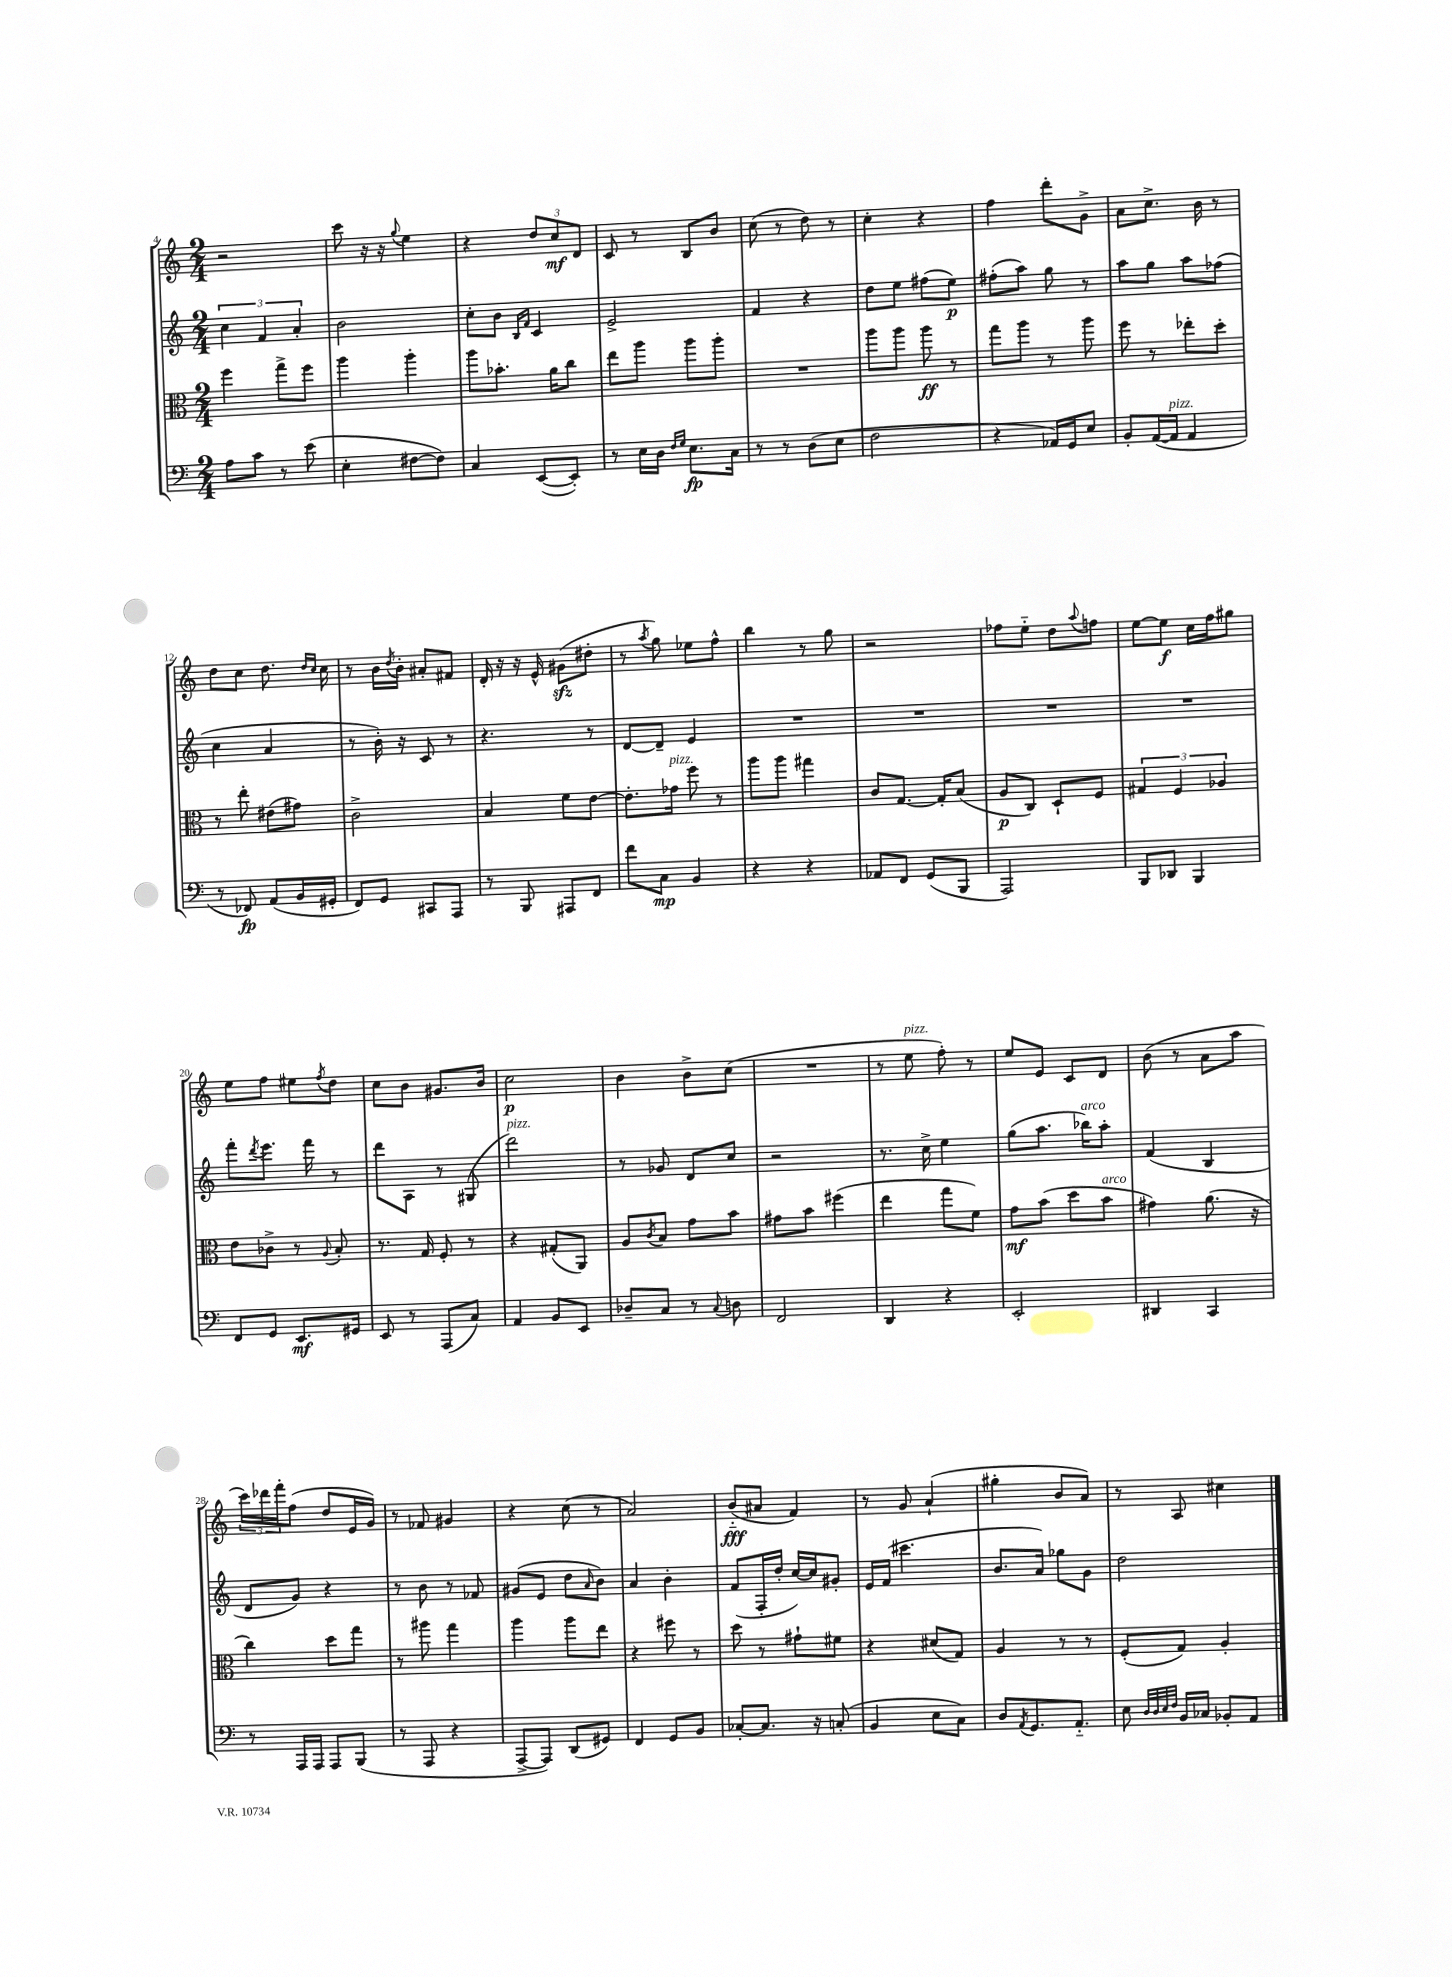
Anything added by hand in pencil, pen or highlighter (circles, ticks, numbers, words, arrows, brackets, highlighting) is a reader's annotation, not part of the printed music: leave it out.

**kern	**dynam	**kern	**dynam	**kern	**dynam	**kern	**dynam
*part4	*part4	*part3	*part3	*part2	*part2	*part1	*part1
*staff4	*staff4	*staff3	*staff3	*staff2	*staff2	*staff1	*staff1
*clefF4	*	*clefC3	*	*clefG2	*	*clefG2	*
*k[]	*	*k[]	*	*k[]	*	*k[]	*
*M2/4	*	*M2/4	*	*M2/4	*	*M2/4	*
=4	=4	=4	=4	=4	=4	=4	=4
8A\L	.	4ff\	.	6cc\	.	2r	.
8c\J	.	.	.	.	.	.	.
.	.	.	.	6f/	.	.	.
8r	.	8gg^\L	.	.	.	.	.
.	.	.	.	6a'/	.	.	.
(8e\	.	8ff\J	.	.	.	.	.
=5	=5	=5	=5	=5	=5	=5	=5
4E'\	.	4aa\	.	2b\	.	8ccc\	.
.	.	.	.	.	.	16r	.
.	.	.	.	.	.	16r	.
.	.	.	.	.	.	8qqgg/	.
[8F#X\L	.	4aa'\	.	.	.	4ee\	.
8F#\J])	.	.	.	.	.	.	.
=6	=6	=6	=6	=6	=6	=6	=6
4C/	.	8aa\L	.	8cc'\L	.	4r	.
.	.	8.b-X'\J	.	8b\J	.	.	.
.	.	.	.	16qqB/LL	.	.	.
.	.	.	.	16qqf/JJ	.	.	.
([8EE/L	.	.	.	4c/	.	12dd/L	.
.	.	16a\KL	.	.	.	.	.
.	.	.	.	.	.	12cc/	mf
8EE'/J])	.	8cc\J	.	.	.	.	.
.	.	.	.	.	.	12d/J	.
=7	=7	=7	=7	=7	=7	=7	=7
8r	.	8ee\L	.	2e^/	.	8c/	.
16E\LL	.	8aa\J	.	.	.	8r	.
16D\JJ	.	.	.	.	.	.	.
16qqF/LL	.	.	.	.	.	.	.
16qqG/JJ	.	.	.	.	.	.	.
8.E\L	fp	8aa\L	.	.	.	8B/L	.
.	.	8aa'\J	.	.	.	8b/J	.
16C\Jk	.	.	.	.	.	.	.
=8	=8	=8	=8	=8	=8	=8	=8
8r	.	2r	.	4f/	.	(8cc\	.
8r	.	.	.	.	.	8r	.
(8D\L	.	.	.	4r	.	8dd\)	.
8E\J	.	.	.	.	.	8r	.
=9	=9	=9	=9	=9	=9	=9	=9
2F\	.	8aa\L	.	8dd\L	.	4cc'\	.
.	.	8aa\J	.	8ee\J	.	.	.
.	.	8aa\	ff	(8ff#X\L	.	4r	.
.	.	8r	.	8ee\J)	p	.	.
=10	=10	=10	=10	=10	=10	=10	=10
4r	.	8gg\L	.	(8ff#X'\L	.	4ff\	.
.	.	8aa\J	.	8aa\J)	.	.	.
16AA-X/LL)	.	8r	.	8gg\	.	8ddd'\L	.
16GG/J	.	.	.	.	.	.	.
8E/J	.	8aa\	.	8r	.	8g^\J	.
=11	=11	=11	=11	=11	=11	=11	=11
8BB'/L	.	8ff\	.	8aa\L	.	8a\L	.
([16AA/L	.	8r	.	8gg\J	.	8.cc^\J	.
!LO:TX:a:i:t=pizz.	!	!	!	!	!	!	!
16AA/JJ]	.	.	.	.	.	.	.
4AA/	.	8ee-X'\L	.	8aa\L	.	.	.
.	.	.	.	.	.	16b\	.
.	.	8dd'\J	.	(8ff-X\J	.	8r	.
!!LO:LB:g=z
=12	=12	=12	=12	=12	=12	=12	=12
8r	.	8r	.	4cc\	.	8dd\L	.
8FF-X/)	fp	8ee'\	.	.	.	8cc\J	.
(8AA/L	.	(8e#X\L	.	4a/	.	8.dd\	.
16BB/L	.	8g#X\J)	.	.	.	.	.
.	.	.	.	.	.	16qqdd/LL	.
.	.	.	.	.	.	16qqcc/JJ	.
16GG#X'/JJ	.	.	.	.	.	16cc\	.
=13	=13	=13	=13	=13	=13	=13	=13
8FF/L)	.	2c^\	.	8r	.	8r	.
8GG/J	.	.	.	16b'\)	.	16b\LL	.
.	.	.	.	.	.	8qdd/	.
.	.	.	.	16r	.	16b'\JJ	.
8CC#X/L	.	.	.	8c/	.	8a#X'/L	.
8AAA/J	.	.	.	8r	.	8f#X/J	.
=14	=14	=14	=14	=14	=14	=14	=14
8r	.	4B/	.	4.r	.	16d'/	.
.	.	.	.	.	.	16r	.
8BBB/	.	.	.	.	.	16r	.
.	.	.	.	.	.	16e^^/	.
8AAA#X/L	.	8f\L	.	.	.	(8g#Xzz\L	.
8FF/J	.	[8e\J	.	8r	.	8dd#X'\J	.
=15	=15	=15	=15	=15	=15	=15	=15
8f\L	.	8.e'\L]	.	[8d/L	.	8r	.
.	.	.	.	.	.	8qaa/	.
8C\J	mp	.	.	8d~/J]	.	8gg\)	.
!	!	!LO:TX:a:i:t=pizz.	!	!	!	!	!
.	.	16g-X\Jk	.	.	.	.	.
4BB/	.	8ff\	.	4e/	.	8ee-X\L	.
.	.	8r	.	.	.	8ff^^\J	.
=16	=16	=16	=16	=16	=16	=16	=16
4r	.	8aa\L	.	2r	.	4bb\	.
.	.	8aa\J	.	.	.	.	.
4r	.	4gg#X\	.	.	.	8r	.
.	.	.	.	.	.	8gg\	.
=17	=17	=17	=17	=17	=17	=17	=17
8AA-X/L	.	8c/L	.	2r	.	2r	.
8FF/J	.	[8.G/J	.	.	.	.	.
(8GG/L	.	.	.	.	.	.	.
.	.	16G'/KL]	.	.	.	.	.
8BBB/J	.	(8B/J	.	.	.	.	.
=18	=18	=18	=18	=18	=18	=18	=18
2AAA/)	.	8A/L	p	2r	.	8ff-X\L	.
.	.	8C/J)	.	.	.	8ee\J	.
.	.	8D`/L	.	.	.	8dd\L	.
.	.	.	.	.	.	8qqaa/	.
.	.	8F/J	.	.	.	8ffn\J	.
=19	=19	=19	=19	=19	=19	=19	=19
8BBB/L	.	6G#X/	.	2r	.	[8ee\L	.
8DD-X/J	.	.	.	.	.	8ee\J]	f
.	.	6F/	.	.	.	.	.
4BBB/	.	.	.	.	.	16cc\LL	.
.	.	.	.	.	.	16ff\J	.
.	.	6A-X/	.	.	.	.	.
.	.	.	.	.	.	8gg#X\J	.
!!LO:LB:g=z
=20	=20	=20	=20	=20	=20	=20	=20
8FF/L	.	8e\L	.	8fff'\L	.	8ee\L	.
.	.	.	.	8qddd/	.	.	.
8GG/J	.	8c-X^\J	.	8.eee\J	.	8ff\J	.
8.EE/L	mf	8r	.	.	.	8ee#X\L	.
.	.	.	.	16fff\	.	.	.
.	.	8qqA/	.	.	.	8qff/	.
.	.	8B'/	.	8r	.	8dd\J	.
16GG#X/Jk	.	.	.	.	.	.	.
=21	=21	=21	=21	=21	=21	=21	=21
8EE/	.	8.r	.	8ddd\L	.	8cc\L	.
8r	.	.	.	8A\J	.	8b\J	.
.	.	16G/	.	.	.	.	.
(8AAA/L	.	8F'/	.	8r	.	8.g#X/L	.
8C/J)	.	8r	.	(8G#X/	.	.	.
.	.	.	.	.	.	16b/Jk	.
=22	=22	=22	=22	=22	=22	=22	=22
!	!	!	!	!LO:TX:a:i:t=pizz.	!	!	!
4AA/	.	4r	.	2ddd\)	.	2cc\	p
8BB/L	.	(8G#X'/L	.	.	.	.	.
8EE/J	.	8AA/J)	.	.	.	.	.
=23	=23	=23	=23	=23	=23	=23	=23
8D-X~/L	.	8A/L	.	8r	.	4b\	.
.	.	8qc/	.	.	.	.	.
8C/J	.	8B/J	.	8g-X/	.	.	.
8r	.	8g\L	.	8d/L	.	8b^\L	.
8qqC/	.	.	.	.	.	.	.
8Dn\	.	8b\J	.	8cc/J	.	(8cc\J	.
=24	=24	=24	=24	=24	=24	=24	=24
2FF/	.	8g#X\L	.	2r	.	2r	.
.	.	8b\J	.	.	.	.	.
.	.	(4ff#X\	.	.	.	.	.
=25	=25	=25	=25	=25	=25	=25	=25
4DD/	.	4ee\	.	8.r	.	8r	.
!	!	!	!	!	!	!LO:TX:a:i:t=pizz.	!
.	.	.	.	.	.	8ee\	.
.	.	.	.	16cc^\	.	.	.
4r	.	8gg\L	.	4ee\	.	8ff'\)	.
.	.	8f\J)	.	.	.	8r	.
=26	=26	=26	=26	=26	=26	=26	=26
2EE'/	.	8g\L	mf	(8gg\L	.	8ee/L	.
.	.	(8b\J	.	8.aa\J	.	8e/J	.
.	.	8dd\L	.	.	.	8c/L	.
!	!	!	!	!LO:TX:a:i:t=arco	!	!	!
.	.	.	.	16bb-X\KL)	.	.	.
!	!	!LO:TX:a:i:t=arco	!	!	!	!	!
.	.	8b\J	.	8aa'\J	.	8d/J	.
=27	=27	=27	=27	=27	=27	=27	=27
4DD#X/	.	4g#X\)	.	(4f/	.	(8b\	.
.	.	.	.	.	.	8r	.
4CC/	.	(8.a\	.	4B/	.	8a\L	.
.	.	.	.	.	.	8aa\J	.
.	.	16r	.	.	.	.	.
!!LO:LB:g=z
=28	=28	=28	=28	=28	=28	=28	=28
8r	.	4cc\)	.	8d/L	.	24ccc\LL)	.
.	.	.	.	.	.	24ddd-X\	.
.	.	.	.	.	.	24fff'\J	.
16AAA/LL	.	.	.	8g/J)	.	(8ff\J	.
16AAA/JJ	.	.	.	.	.	.	.
8AAA/L	.	8dd\L	.	4r	.	8dd/L	.
(8BBB/J	.	8gg\J	.	.	.	16e/L	.
.	.	.	.	.	.	16g/JJ)	.
=29	=29	=29	=29	=29	=29	=29	=29
8r	.	8r	.	8r	.	8r	.
8AAA/	.	8aa#X\	.	8b\	.	8f-X/	.
4r	.	4gg\	.	8r	.	4g#X/	.
.	.	.	.	8f-X/	.	.	.
=30	=30	=30	=30	=30	=30	=30	=30
[8AAA^/L	.	4aa\	.	(8g#X/L	.	4r	.
8AAA/J])	.	.	.	8e/J	.	.	.
(8DD/L	.	8aa\L	.	8dd\L	.	(8cc\	.
.	.	.	.	16qqa/	.	.	.
8GG#X/J)	.	8ee\J	.	8b\J)	.	8r	.
=31	=31	=31	=31	=31	=31	=31	=31
4FF/	.	4r	.	4a/	.	2a/)	.
8GG/L	.	8ff#X\	.	4b'\	.	.	.
8BB/J	.	8r	.	.	.	.	.
=32	=32	=32	=32	=32	=32	=32	=32
[8C-X'/L	.	8dd\	.	(8f/L	.	(8b/L	fff
8.C-/J]	.	8r	.	16F'/L	.	8a#X/J	.
.	.	.	.	16dd'/JJ	.	.	.
.	.	8g#X`\L	.	[16cc/LL)	.	4f/)	.
16r	.	.	.	16cc/J]	.	.	.
(8Cn'/	.	8f#X\J	.	8g#X'/J	.	.	.
=33	=33	=33	=33	=33	=33	=33	=33
4BB/	.	4r	.	16e/LL	.	8r	.
.	.	.	.	(16f/JJ	.	.	.
.	.	.	.	4.ccc#X\	.	8g/	.
8E\L	.	(8d#X/L	.	.	.	(4a`/	.
8C\J)	.	8G/J)	.	.	.	.	.
=34	=34	=34	=34	=34	=34	=34	=34
8D/L	.	4A/	.	8.b/L	.	4gg#X'\	.
8qAA/	.	.	.	.	.	.	.
8.GG/	.	.	.	.	.	.	.
.	.	.	.	16a/Jk)	.	.	.
.	.	8r	.	8gg-X\L	.	8b/L	.
8.AA/J	.	.	.	.	.	.	.
.	.	8r	.	8g\J	.	8a/J)	.
=35	=35	=35	=35	=35	=35	=35	=35
8E\	.	(8F'/L	.	2dd\	.	8r	.
32qqD/LLL	.	.	.	.	.	.	.
32qqD/	.	.	.	.	.	.	.
32qqE/	.	.	.	.	.	.	.
32qqF/JJJ	.	.	.	.	.	.	.
16BB/LL	.	8G/J)	.	.	.	8A/	.
16C-X/JJ	.	.	.	.	.	.	.
8BB-X'/L	.	4A'/	.	.	.	4cc#X\	.
8AA/J	.	.	.	.	.	.	.
==	==	==	==	==	==	==	==
*-	*-	*-	*-	*-	*-	*-	*-
